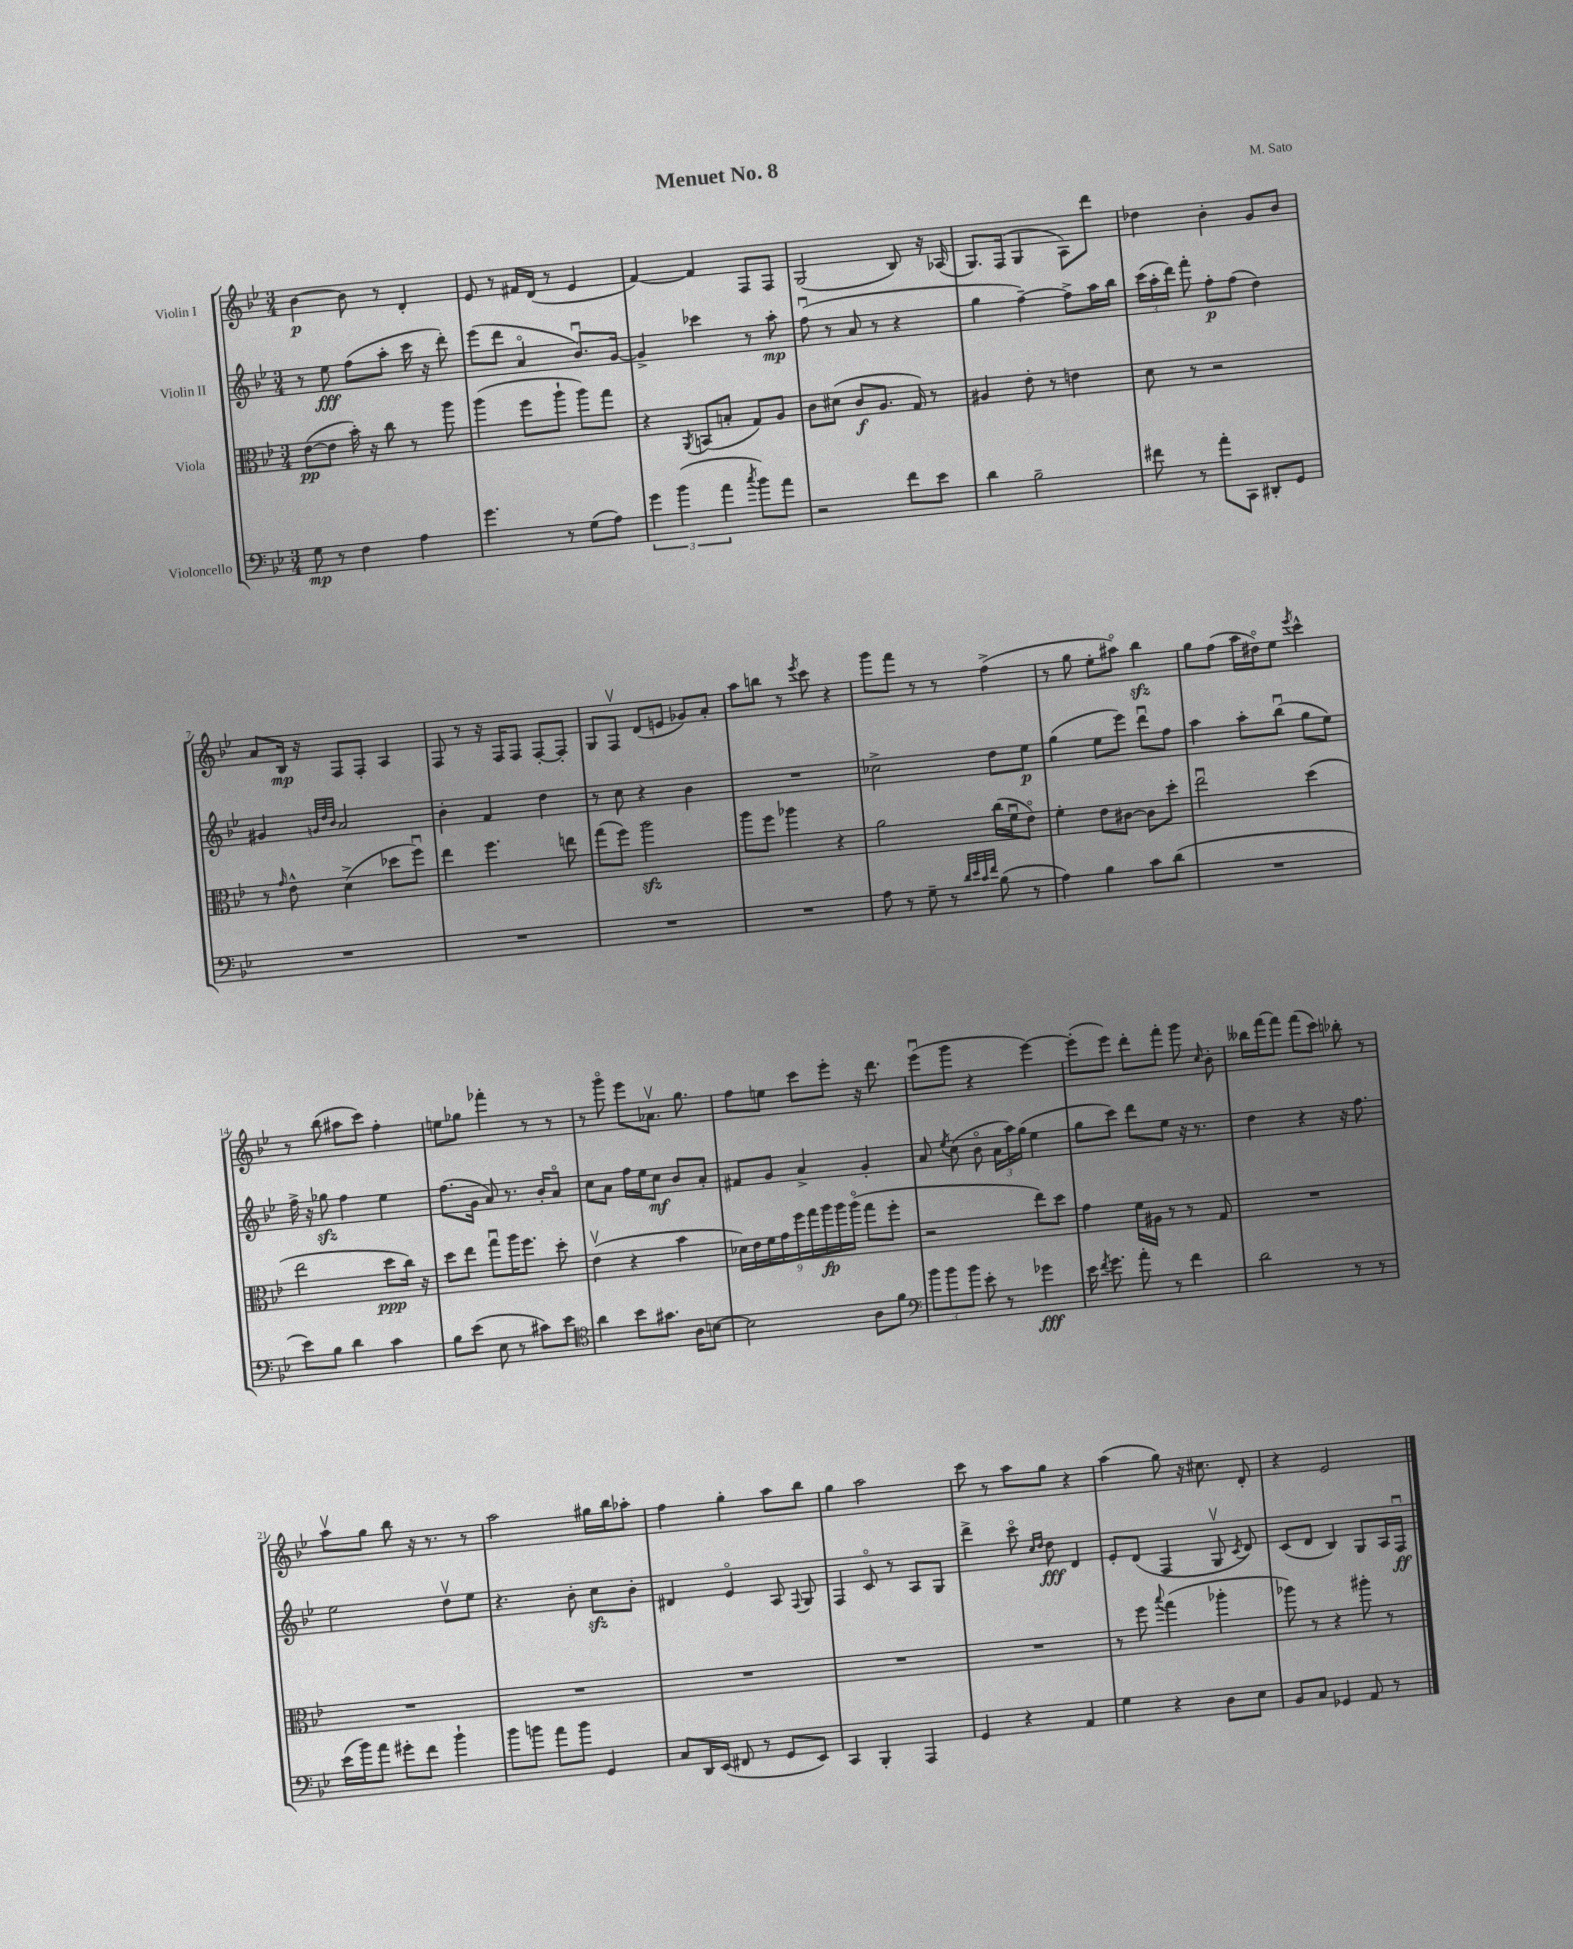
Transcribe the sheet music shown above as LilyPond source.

\header { title = "Menuet No. 8" composer = "M. Sato" }
<<
\new StaffGroup <<
\new Staff = "s0" \with { instrumentName = "Violin I" } {
    \clef treble \key bes \major \numericTimeSignature \time 3/4
    \autoBeamOff bes'4~\p bes'8 r8 d'4-. |
    ees'8 r8 fis'16[ d'16]( r8 ees'4 |
    f'4~) f'4 f8[ f8] |
    g2( bes8) r16 aes16( |
    g8.[) f16]( g4 a8[) d'''8] |
    des''4 bes'4-. g'8[ bes'8] |
    a'8[ bes16]\mp r16 f8[ f8]-. a4 |
    f8 r8 r16 f16[ f8] f8[~-. f8]-. |
    g8[ f8]\upbow d'8[( e'8] ges'8[) a'8]-. |
    a''8[ b''8] r8 \acciaccatura { ees'''8 } c'''8 r4 |
    g'''8[ f'''8] r8 r8 f''4->( |
    r8 g''8 ees''8[-. ais''8]\flageolet) bes''4\sfz |
    g''8[ f''8]( a''16[ dis''16\flageolet) ees''8] \acciaccatura { ees'''8 } c'''4-^ |
    r8 bes''8( ais''8[ c'''8]) f''4-. |
    e''8[ ges''8] fes'''4-. r8 r8 |
    r8 g'''8\flageolet ees'''8[ aes'8.]\upbow g''8. |
    f''8[ e''8] c'''8[ ees'''8]-. r16 d'''8. |
    ees'''8[\downbow( g'''8] r4 ees'''4~) |
    ees'''8[-.( ees'''8]) d'''8[-. f'''8]-. g'''8 \grace { c''16 } bes'8-. |
    beses''16[ f'''16~ f'''8] f'''8[( c'''8]) bes''8-. r8 |
    a''8[\upbow g''8] bes''8 r16 r8. r8 |
    a''2 gis''16[ bes''16 aes''8]-. |
    f''4 g''4-. a''8[ bes''8] |
    g''4 a''2 |
    c'''8 r8 a''8[ g''8] r4 |
    a''4( g''8) r16 cis''8. d'8-. |
    r4 ees'2 \bar "|." |
}
\new Staff = "s1" \with { instrumentName = "Violin II" } {
    \clef treble \key bes \major \numericTimeSignature \time 3/4
    \autoBeamOff r8 ees''8\fff f''8[( a''8]-. c'''16 r16 d'''8-.) |
    ees'''8[( d'''8] a'4\flageolet bes'8.[\downbow) g'16]~ |
    g'4-> ces'''4 r8 a''8-.\mp |
    f''8\downbow( r8 a'8 r8 r4 |
    g''4 f''4~--) f''8[-> a''16 bes''16] |
    \tuplet 3/2 { c'''16[( a''16-. d'''16]) } f'''8-. f''8[-.\p f''8]( d''4) |
    gis'4 \grace { g'32[ d''32 bes'32] } a'2 |
    bes'4-. f'4 d''4 |
    r8 c''8 r4 bes'4 |
    R2. |
    ces''2-> d''8[ ees''8]\p |
    g''4( ees''8[ ees'''8]) d'''8[\downbow f''8] |
    a''4 a''8[-. bes''8]\downbow( g''8[ ees''8]) |
    f''16-> r16 ges''8\sfz f''4 ees''4 |
    f''8.[( g'16] a'8) r8. bes'16[-. a'8]\flageolet |
    c''8[ a'8] f''16[ ees''16 c''8]\mf bes'8[ a'8]-. |
    fis'8[ g'8] a'4-> g'4-. |
    a'8 \acciaccatura { ees''8 } c''8( bes'8\flageolet \tuplet 3/2 { a'16[ a''16) g''16]( } ees''4 |
    g''8[ c'''8]) d'''8[ ees''8] r16 r8. |
    d''4 r4 r16 f''8. |
    ees''2 d''8[\upbow ees''8] |
    r4. bes'8-. c''8[\sfz bes'8]-. |
    dis'4 ees'4\flageolet a8 \appoggiatura { f8 } g8 |
    f4 c'8\flageolet r8 a8[ g8] |
    d'''4-> c'''8\flageolet \grace { c''16[ d''16] } d''8\fff d'4 |
    ees'8[-. d'8]( f4 g8\upbow \acciaccatura { c'8 } d'8) |
    c'8[( d'8] bes4) g8[ a16 f16]\downbow\ff \bar "|." |
}
\new Staff = "s2" \with { instrumentName = "Viola" } {
    \clef alto \key bes \major \numericTimeSignature \time 3/4
    \autoBeamOff ees'8[~\pp( ees'8] bes'16-.) r16 c''8 r8 a''8 |
    a''4( f''8[ a''8]-! a''8[) g''8] |
    r4 \acciaccatura { a,8 } b,8[( b8]-. g8[) a8] |
    c'8[ dis'8]( c'8[\f a8.] g16) r8 |
    ais4 ees'8-. r8 e'4 |
    d'8 r8 r2 |
    r8 \grace { g'16 } ees'8-^ d'4->( des''8[ f''8]\downbow) |
    ees''4 f''4. e''8 |
    g''8[( f''8]) a''2\sfz |
    a''8[ f''8] aes''4 r4 |
    a'2 c''16[( f'16\downbow ees'8]\flageolet) |
    f'4-. ees'8[ cis'8]~ cis'8[ d''8]-. |
    ees''2\downbow d''4( |
    ees''2 d''8[\ppp c''16]) r16 |
    d''8[ ees''8] g''8[\downbow a''16 f''8.] d''8-. |
    ees'4\upbow( r4 bes'4 |
    \tuplet 9/8 { des'16[) ees'16 f'16 g'16 f''16 g''16 a''16\fp a''16 a''16]\flageolet( } g''8[ f''8]-. |
    r2 ees''8[) d''8] |
    g'4 f'16[ ais16] r8 r8 g8 |
    R2. |
    R2. |
    R2. |
    R2. |
    R2. |
    R2. |
    r8 f''8 \appoggiatura { bes''8 } g''4( aes''4-. |
    aes''8) r8 r4 ais''8-. r8 \bar "|." |
}
\new Staff = "s3" \with { instrumentName = "Violoncello" } {
    \clef bass \key bes \major \numericTimeSignature \time 3/4
    \autoBeamOff g8\mp r8 f4 a4 |
    g'4. r8 g8[( a8]) |
    \tuplet 3/2 { g'4 bes'4( a'4 } \acciaccatura { c''8 } bes'8[) a'8] |
    r2 f'8[ ees'8] |
    d'4 bes2-- |
    fis'8 r8 a'8[-. c,8] dis,8[-. g,8] |
    R2. |
    R2. |
    R2. |
    R2. |
    a8 r8 g8-- r8 \grace { d'32[ ees'32 c'32 f'32] } bes8( r8 |
    a4) bes4 c'8[ d'8]( |
    R2. |
    ees'8[) bes8] d'4 c'4 |
    bes8[ ees'8]( ees8 r8 cis'8[) ees'8] |
    \clef tenor a'4 bes'8[ gis'8.] a16[ b8]~ |
    b2 a8[ f'8] |
    \clef bass \tuplet 3/2 { bes'8[ bes'8 bes'8] } ees'8-. r8 ges'4\fff |
    ees'16 \acciaccatura { f'8 } g'8. a'8-. r8 f'4 |
    d'2 r8 r8 |
    ees'16[( bes'16) a'8] gis'8[-. f'8] bes'4-! |
    bes'8[ b'8] a'8[ b'8] g,4 |
    c8[ d,16 ees,16]( fis,8 r8 g,8[ ees,8]) |
    c,4 bes,,4-. a,,4 |
    g,4 r4 a,4 |
    g4 r4 d8[ ees8] |
    bes,8[ c8] ges,4 a,8 r8 \bar "|." |
}
>>
>>
